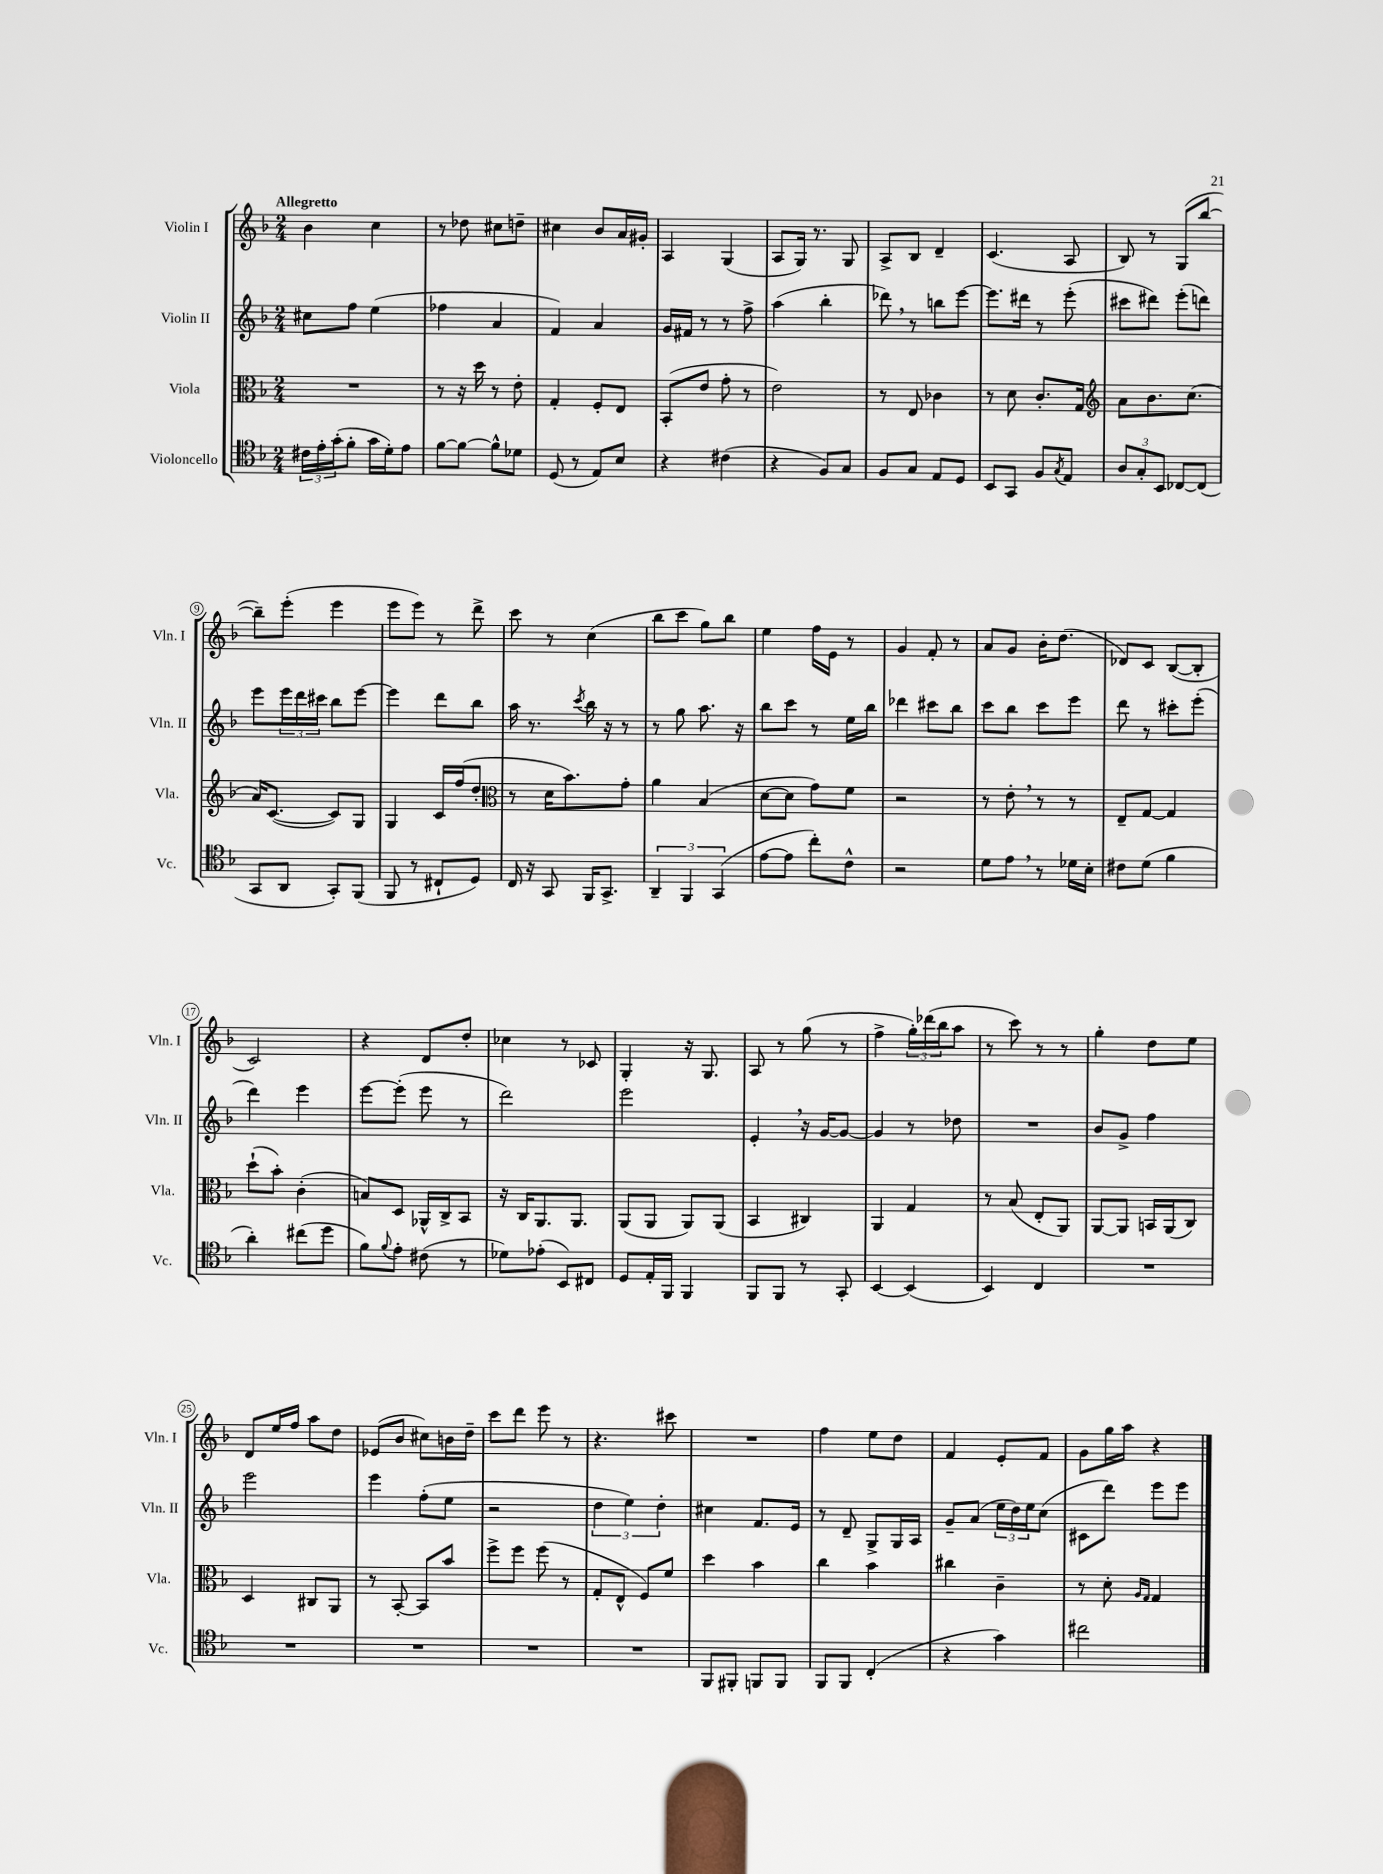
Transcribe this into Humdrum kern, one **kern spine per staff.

**kern	**kern	**kern	**kern
*part4	*part3	*part2	*part1
*staff4	*staff3	*staff2	*staff1
*I"Violoncello	*I"Viola	*I"Violin II	*I"Violin I
*I'Vc.	*I'Vla.	*I'Vln. II	*I'Vln. I
*clefC4	*clefC3	*clefG2	*clefG2
*k[b-]	*k[b-]	*k[b-]	*k[b-]
*M2/4	*M2/4	*M2/4	*M2/4
=1	=1	=1	=1
!	!	!	!LO:TX:a:B:t=Allegretto
24c#X\LL	2r	8cc#X\L	4b-\
24e'\	.	.	.
(24g'\J	.	.	.
8f'\J	.	8ff\J	.
16g\LL	.	(4ee\	4cc\
16d'\J)	.	.	.
8e\J	.	.	.
=2	=2	=2	=2
[8f\L	8r	4ff-X\	8r
8f\J_	16r	.	8dd-X\
.	16dd\	.	.
8f^^\L]	8r	4a/	8cc#X\L
8d-X\J	8e'\	.	8ddn~\J
=3	=3	=3	=3
(8D/	4G'/	4f/)	4cc#X\
8r	.	.	.
8E/L)	8F'/L	4a/	8b-/L
8B-/J	8E/J	.	16a/L
.	.	.	16g#X'/JJ
=4	=4	=4	=4
4r	(8BB-'/L	16g/LL	4A/
.	.	16f#X/JJ	.
.	8e/J	8r	.
(4c#X\	8g'\	8r	(4G/
.	8r	8ff^\	.
=5	=5	=5	=5
4r	2e\)	(4aa\	8A/L
.	.	.	16G/Jk)
.	.	.	8.r
8F/L)	.	4bb-'\	.
8G/J	.	.	8G/
=6	=6	=6	=6
8F/L	8r	8ddd-X,\)	8A^/L
8G/J	8E/	8r	8B-/J
8E/L	4c-X\	8bbn\L	4d~/
8D/J	.	[8eee\J	.
=7	=7	=7	=7
8BB-/L	8r	8.eee\L]	(4.c/
8GG/J	8d\	.	.
.	.	16ddd#X\Jk	.
8F/L	8.c'/L	8r	.
8qG/	.	.	.
8E/J	.	(8eee'\	8A/
.	16G/Jk	.	.
=8	=8	=8	=8
*	*clefG2	*	*
12A/L	8a\L	8ccc#X\L	8B-/)
12G'/	.	.	.
.	8.b-\	8ddd#X\J)	8r
12BB-/J	.	.	.
[8C-X/L	.	(8eee'\L	(8G/L
.	(8.cc\J	.	.
(8C-/J]	.	8dddn\J)	[8bb-/J
!!LO:LB:g=z
=9	=9	=9	=9
8GG/L	16a/KL)	8eee\L	8bb-~\L])
.	([8.c/J	.	.
8AA/J	.	24eee\L	(8eee'\J
.	.	24ddd\	.
.	.	24ccc#X\JJ	.
8GG'/L)	8c/L])	8bb-\L	4eee\
(8FF/J	8G/J	[8eee\J	.
=10	=10	=10	=10
8FF/	4G/	4eee\]	8eee\L
8r	.	.	8eee\J)
8C#X`/L	16c/LL	8ddd\L	8r
.	(16ff/J	.	.
8D/J)	8dd'/J	8bb-\J	8ddd^\
=11	=11	=11	=11
*	*clefC3	*	*
16C/	8r	16aa\	8ccc\
16r	.	8.r	.
8GG/	16d\KL	.	8r
.	8.b-\)	.	.
.	.	8qccc/	.
16FF/KL	.	16bb-\	(4cc\
8.GG^/J	.	16r	.
.	8g'\J	8r	.
=12	=12	=12	=12
6AA~/	4a\	8r	8bb-\L
.	.	8gg\	8ccc\J
6FF/	.	.	.
.	(4B-/	8.aa\	8gg\L)
(6GG/	.	.	.
.	.	.	8bb-\J
.	.	16r	.
=13	=13	=13	=13
[8e\L	[8d\L	8bb-\L	4ee\
8e\J]	8d\J]	8ccc\J	.
8cc'\L)	8g\L)	8r	16ff\LL
.	.	.	16e\JJ
8c^^\J	8f\J	16ee\LL	8r
.	.	16bb-\JJ	.
=14	=14	=14	=14
2r	2r	4ddd-X\	4g/
.	.	8ccc#X\L	8f'/
.	.	8bb-\J	8r
=15	=15	=15	=15
8d\L	8r	8ccc\L	8a/L
8e,\J	8e',\	8bb-\J	8g/J
8r	8r	8ccc\L	16b-'\KL
.	.	.	(8.dd\J
16d-X\LL	8r	8eee\J	.
16B-'\JJ	.	.	.
=16	=16	=16	=16
8c#X\L	8E~/L	8ddd\	8d-X/L)
(8d\J	[8G/J	8r	8c/J
4f\	4G/]	8ccc#X'\L	([8B-/L
.	.	(8eee'\J	8B-'/J]
!!LO:LB:g=z
=17	=17	=17	=17
4a'\)	(8dd`\L	4ddd\)	2c/)
.	8b-'\J)	.	.
(8cc#X\L	(4c'\	4eee\	.
8dd\J	.	.	.
=18	=18	=18	=18
8f\L)	8Bn/L)	[8eee\L	4r
8qqf/	.	.	.
8e'\J	8D/J	(8eee'\J]	.
(8c#X\	16AA-X^^/LL	8eee\	8d/L
.	16C^/J	.	.
8r	8BB-/J	8r	8dd'/J
=19	=19	=19	=19
8d-X\L)	16r	2ddd\)	4cc-X\
.	16C/KL	.	.
(8e-X'\J	8.AA/	.	.
8BB-/L)	.	.	8r
.	8.AA/J	.	.
8C#X/J	.	.	8c-X/
=20	=20	=20	=20
8D/L	(8AA/L	2eee\	4G'/
16E'/L	8AA/J	.	.
16FF/JJ	.	.	.
4FF/	8AA/L)	.	16r
.	.	.	8.G/
.	(8AA/J	.	.
=21	=21	=21	=21
8FF/L	4BB-/	4e',/	8A/
8FF/J	.	.	8r
8r	4C#X/)	16r	(8gg\
.	.	[16g/KL	.
8GG'/	.	8g/J_	8r
=22	=22	=22	=22
[4BB-/	4AA/	4g/]	4ff^\
(4BB-/]	4G/	8r	24gg'\LL)
.	.	.	(24ddd-X\
.	.	.	24bb-\J
.	.	8dd-X\	8aa\J
=23	=23	=23	=23
4BB-/)	8r	2r	8r
.	(8B-/	.	8ccc\)
4C/	8E'/L	.	8r
.	8AA/J)	.	8r
=24	=24	=24	=24
2r	[8AA/L	8b-/L	4gg'\
.	8AA/J]	8g^/J	.
.	16BBn/LL	4ff\	8dd\L
.	(16AA/J	.	.
.	8C/J)	.	8ee\J
!!LO:LB:g=z
=25	=25	=25	=25
2r	4D/	2eee\	8d/L
.	.	.	16ee/L
.	.	.	16ff/JJ
.	8C#X/L	.	8aa\L
.	8AA/J	.	8dd\J
=26	=26	=26	=26
2r	8r	4eee\	(8e-X/L
.	[8BB-'/	.	8b-/J
.	8BB-/L]	(8ff'\L	8cc#X\L)
.	8b-/J	8ee\J	16bn\L
.	.	.	16dd~\JJ
=27	=27	=27	=27
2r	8ff^\L	2r	8ccc\L
.	8ff\J	.	8ddd\J
.	(8ff\	.	8eee\
.	8r	.	8r
=28	=28	=28	=28
2r	8G'/L	6dd\	4.r
.	8E^^/J	.	.
.	.	6ee\)	.
.	8F/L)	.	.
.	.	6dd'\	.
.	8f/J	.	8ccc#X\
=29	=29	=29	=29
8FF/L	4dd\	4cc#X\	2r
8FF#X'/J	.	.	.
8FFn/L	4b-\	8.f/L	.
8FF/J	.	.	.
.	.	16e/Jk	.
=30	=30	=30	=30
8FF/L	4cc\	8r	4ff\
8FF/J	.	8d~/	.
(4C'/	4b-\	8G^/L	8ee\L
.	.	16G/L	8dd\J
.	.	16A/JJ	.
=31	=31	=31	=31
4r	4cc#X\	8g~/L	4f/
.	.	(8a/J	.
4g\)	4c~\	24ee\LL	8e'/L
.	.	24dd\)	.
.	.	24ee\J	.
.	.	(8cc\J	8f/J
=32	=32	=32	=32
2cc#X\	8r	8c#X\L	8g\L
.	8d'\	8ddd\J)	16gg\L
.	.	.	16aa\JJ
.	16qqA/LL	.	.
.	16qqG/JJ	.	.
.	4G/	8eee\L	4r
.	.	8eee\J	.
==	==	==	==
*-	*-	*-	*-
